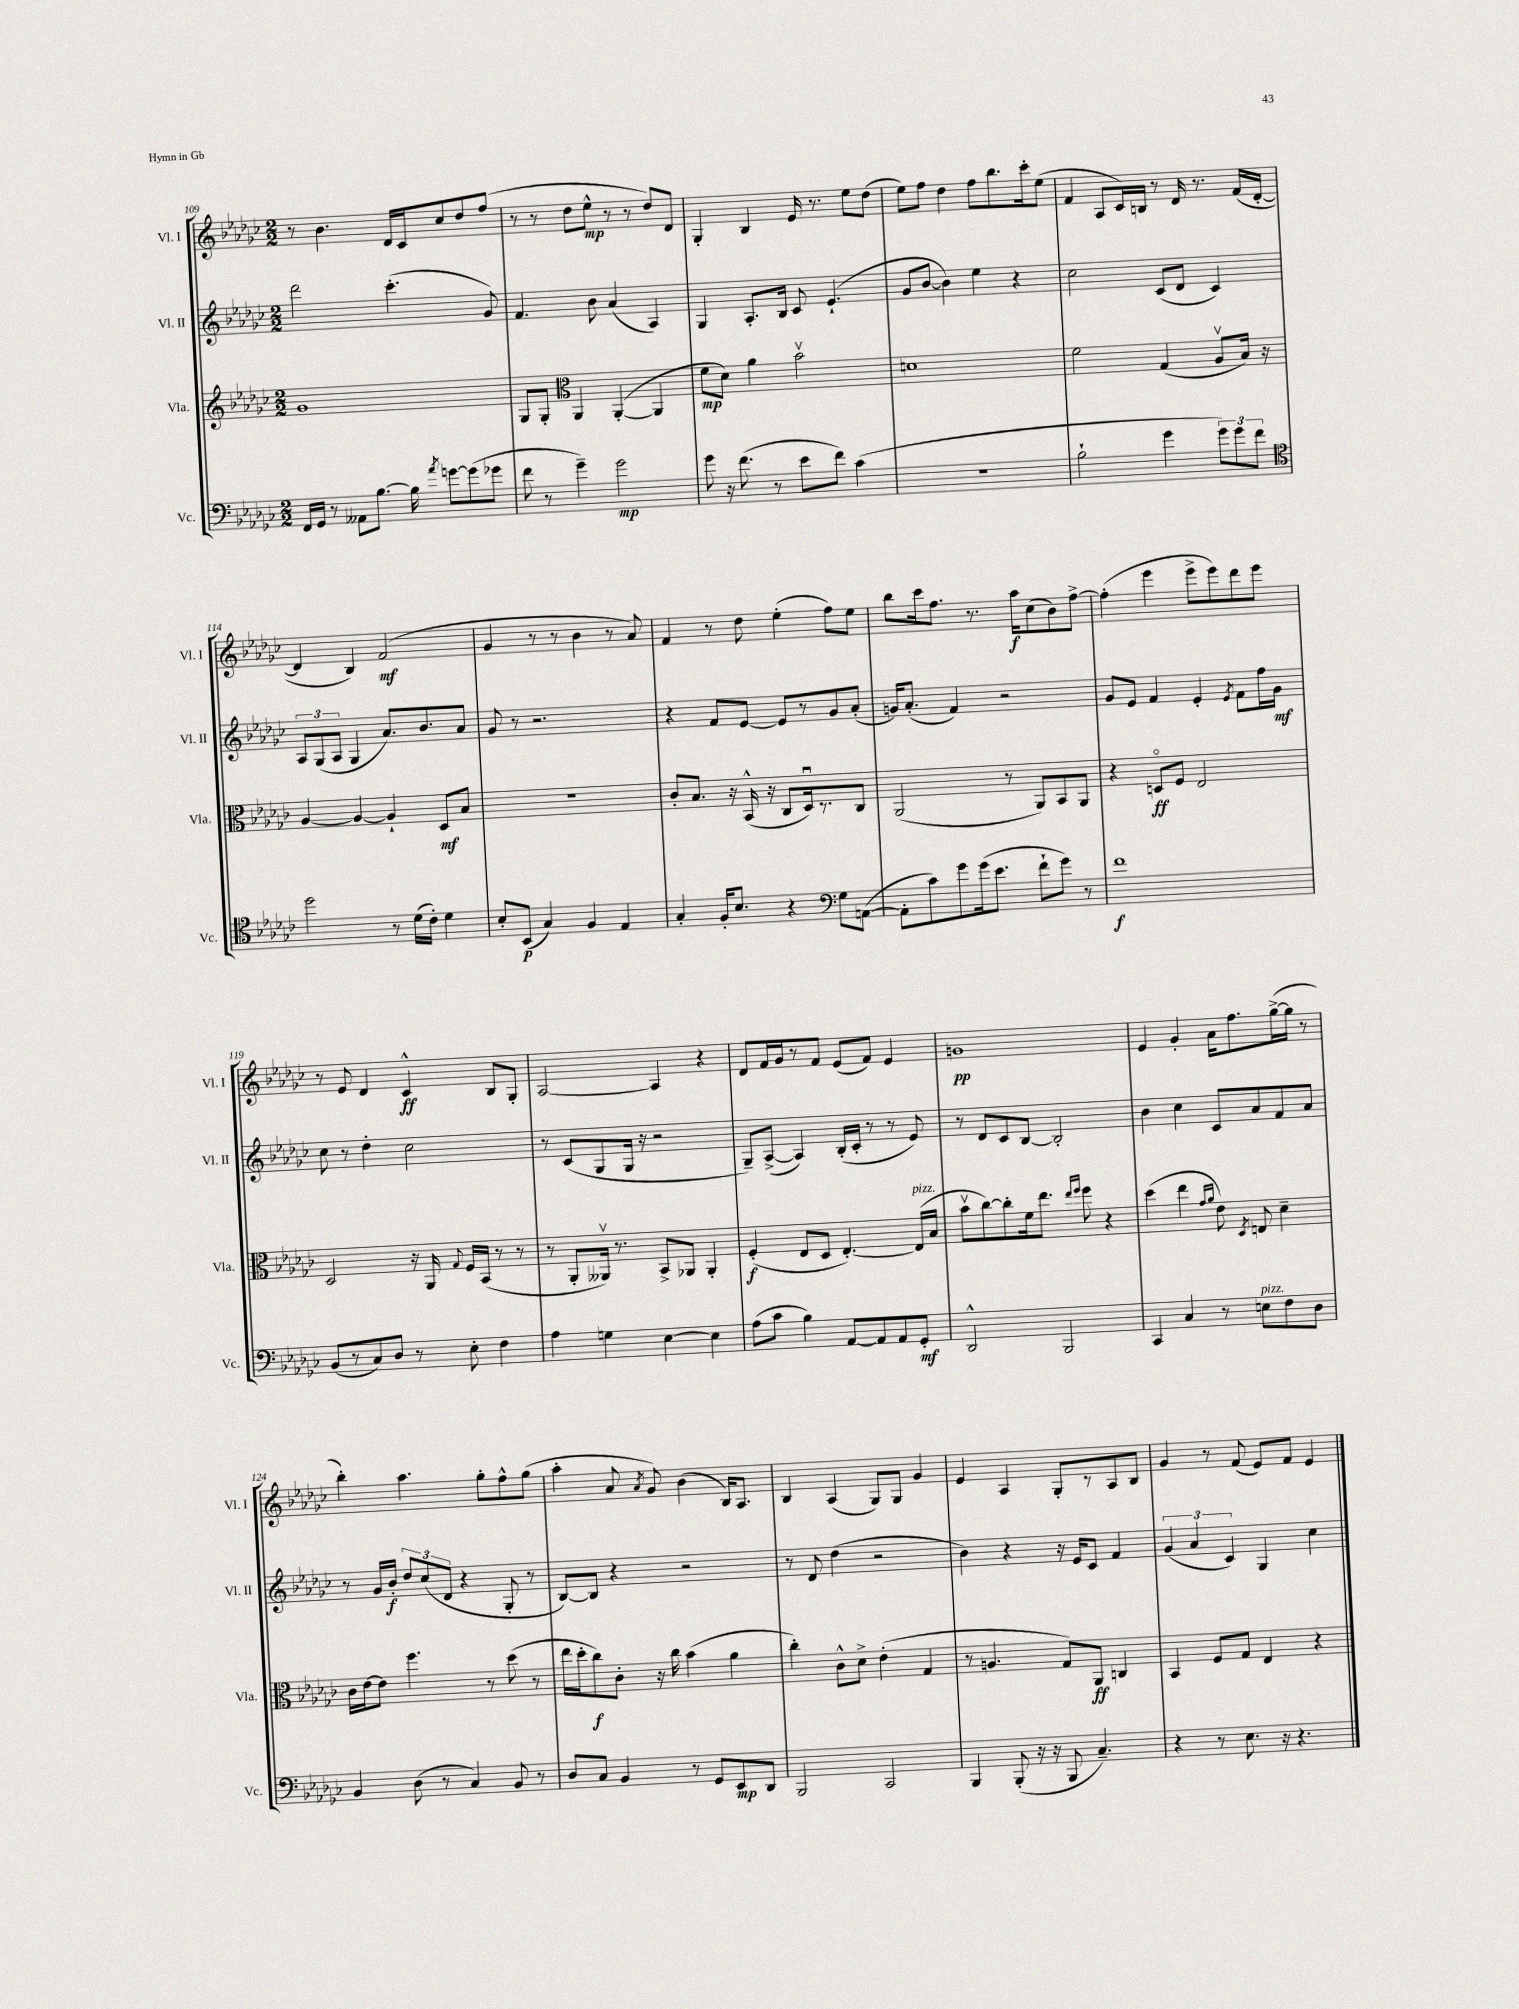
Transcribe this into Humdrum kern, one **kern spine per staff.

**kern	**kern	**kern	**kern
*staff4	*staff3	*staff2	*staff1
*clefF4	*clefG2	*clefG2	*clefG2
*k[b-e-a-d-g-c-]	*k[b-e-a-d-g-c-]	*k[b-e-a-d-g-c-]	*k[b-e-a-d-g-c-]
*M2/2	*M2/2	*M2/2	*M2/2
16FF/LL	1g-	2ddd-\	8r
16GG-/JJ	.	.	.
8r	.	.	4.b-\
8AA--\L	.	.	.
[8.B-\J	.	.	.
.	.	(4.ccc-'\	16d-/LL
16B-\]	.	.	16c-/J
8qa-/	.	.	.
[8g\L	.	.	8cc-/
(8g\]	.	.	8dd-/
8g-\J	.	8g-/)	(8ff/J
=	=	=	=
8f\	8G-/L	4.f/	8r
8r	8G-'/J	.	8r
*	*clefC3	*	*
4g-~\)	4AA-/	.	8dd-\L
.	.	8b-\	8ee-^^\J
2g-\	([4AA-'/	(4a-/	8r
.	.	.	8r
.	4AA-/]	4A-/)	8dd-/L)
.	.	.	8d-/J
=	=	=	=
8g-\	8f\L	4G-/	4G-'/
16r	8d-\J)	.	.
(8.f\	.	.	.
.	4a-\	8.A-'/L	4B-/
8r	.	.	.
.	.	16B-/Jk	.
8e-\L	2b-v\	8c-/	16e-/
.	.	.	8.r
8f\J)	.	(4.e-`/	.
(4c-\	.	.	8ee-\L
.	.	.	(8dd-\J
=	=	=	=
1r	1d	8g-/L	8ee-\L)
.	.	[8b-/J	8ff\J
.	.	4b-\])	4dd-\
.	.	4ee-\	8ff\L
.	.	.	8.bb-\
.	.	4r	.
.	.	.	16ccc-'\k
.	.	.	(8ee-\J
=	=	=	=
2B-`\	2f\	2cc-\	4f/
.	.	.	8A-/L
.	.	.	16c-/L)
.	.	.	16B/JJ
4g-\	(4G-/	(8c-/L	8r
.	.	8d-/J	16d-/
.	.	.	8.r
12g-\L)	8A-v/L	4c-/)	.
12g-\	.	.	.
.	16B-/Jk)	.	(16f/LL
12f\J	.	.	.
.	16r	.	[16d-'/JJ
=	=	=	=
*clefC4	*	*	*
2dd-\	[4A-/	12A-/L	4d-/]
.	.	(12G-/	.
.	.	12A-/J	.
.	4A-/_	4G-/	4B-/)
8r	4A-`/]	8.a-/L)	(2f/
(16d-\LL	.	.	.
16c-'\JJ)	.	8.b-/	.
4d-\	8D-/L	.	.
.	8B-/J	8a-/J	.
=	=	=	=
8B-'/L	1r	8g-/	4g-/
(8BB-/J	.	8r	.
4G-/)	.	2.r	8r
.	.	.	8r
4F/	.	.	4b-\
4E-/	.	.	8r
.	.	.	8a-/)
=	=	=	=
4G-'/	8c-'/L	4r	4f/
.	8.B-/J	.	.
16F'/LK	.	8f/L	8r
8.B-/J	16r	.	.
.	(16BB-^^/	[8e-/J	8dd-\
.	16r	.	.
4r	8C-/L	8e-/]L	(4ee-'\
.	16D-u/k)	8r	.
.	8.r	.	.
*clefF4	*	*	*
8G-\L	.	8g-/	8ff\L)
([8AA\J	8C-/J	(8a-'/J	8ee-\J
=	=	=	=
8AA'\]L	(2AA-/	16g/LK)	8bb-\L
.	.	(8.a-'/J	.
8c-\)	.	.	16ccc-\k
.	.	.	8.ff\J
8g-\	.	4f/)	.
(16g-\k	.	.	8.r
8.e-\J	.	.	.
.	8r	2r	.
.	.	.	16aa-\LK
8f`\L	8AA-/L)	.	(8cc-\
8g-\J)	8BB-/	.	8b-\)
8r	8AA-/J	.	[8ff^\J
=	=	=	=
1f	4r	8g-/L	(4ff'\]
.	.	8e-/J	.
.	8Do/L	4f/	4eee-\
.	8F/J	.	.
.	2E-/	4e-'/	8eee-^\L
.	.	.	8eee-\)
.	.	8qe-/	.
.	.	8f\L	8ddd-\
.	.	16ff\L	8eee-\J
.	.	16g-\JJ	.
=	=	=	=
(8BB-/L	2D-/	8cc-\	8r
8r	.	8r	8e-/
8C-/)	.	4dd-'\	4d-/
8D-/J	.	.	.
8r	16r	2cc-\	4c-^^/
.	16AA-/	.	.
.	8qqG-/	.	.
8E-'\	16F/LL	.	.
.	(16BB-/JJ	.	.
4F\	8r	.	8B-/L
.	8r	.	8G-'/J
=	=	=	=
4A-\	8r	8r	[2A-/
.	8AA-'/L	(8c-/L	.
4G\	16AA--v/Jk)	8G-/	.
.	8.r	.	.
.	.	16G-/Jk	.
.	.	16r	.
[4E-\	8BB-^/L	2r	4A-/]
.	8AA-/J	.	.
4E-\]	4AA-'/	.	4r
=	=	=	=
(8A-\L	(4F'/	8G-~/L)	8d-/L
8c-\J	.	([8A-^/J	16f/L
.	.	.	16g-/J
4B-\)	8E-/L	4A-/])	8r
.	8D-/J	.	8f/J
[8AA-/L	[4.E-'/)	(16B-'/LL	(8e-/L
.	.	16c-'/JJ	.
8AA-/]	.	8r	8f/J)
8AA-/	.	8r	4e-/
8GG-'/J	(16E-/]LL	8e-/)	.
.	16B-/JJ	.	.
=	=	=	=
2DD-^^/	8b-v\L	8r	1g
.	[8cc-\)	8d-/L	.
.	8cc-'\]	8c-/	.
.	16f\k	[8B-/J	.
.	8.ee-\J	.	.
2BBB-/	.	2B-'/]	.
.	16qqee-/LL	.	.
.	16qqff/JJ	.	.
.	8ff\	.	.
.	4r	.	.
=	=	=	=
4CC-/	(4dd-\	4b-\	4e-/
4C-/	4ee-\	4cc-\	4g-'/
.	16qqg-/LL	.	.
.	16qqa-/JJ	.	.
8r	8e-\)	8c-/L	16a-\LK
.	.	.	8.ff\
.	8qD-/	.	.
8E\L	8E/	8a-/	.
8F\	4d-~\	8f/	([16gg-^\L
.	.	.	16gg-\]JJ
8D-\J	.	8a-/J	8r
=	=	=	=
4BB-/	16c-\LL	8r	4bb-'\)
.	[16e-\J	.	.
.	8e-\]J	16g-/LL	.
.	.	16b-'/JJ	.
(8D-\	4.ff\	12dd-/L	4.aa-\
.	.	(12cc-/	.
8r	.	.	.
.	.	12d-/J	.
4C-/)	.	4r	.
.	8r	.	8gg-'\L
8BB-/	(8dd-\	8G-'/	8ff^^\
8r	8r	8r	(8gg-\J
=	=	=	=
8D-/L	16ee-\LL	[8B-/L)	4aa-'\
.	16dd-'\J	.	.
8C-/J	8cc-\)	8B-/]J	.
4BB-/	8c-'\J	4r	8a-/
.	.	.	8qa-/
.	16r	.	8g-/)
.	16cc-\	.	.
8r	(4b-\	2r	(4b-\
8GG-/L	.	.	.
8EE-/	4a-\	.	16B-/LK)
.	.	.	8.A-/J
8DD-/J	.	.	.
=	=	=	=
2BBB-/	4cc-'\)	8r	4B-/
.	.	8d-/	.
.	8c-^^\L	(4dd-\	(4A-/
.	8d-^\J	.	.
2CC-/	(4e-'\	2r	8G-/L)
.	.	.	8G-/J
.	4G-/	.	4g-/
=	=	=	=
4BBB-/	8r	4b-\)	4e-/
.	4.A/	.	.
(8BBB-'/	.	4r	4A-/
16r	.	.	.
16r	.	.	.
8BBB-/	8G-/L)	16r	8G-'/L
.	.	16e-/LK	.
4.C-~/)	8AA-/J	8c-/J	8r
.	4C/	4f/	8A-/
.	.	.	8B-/J
=	=	=	=
4r	4BB-/	(6g-/	4g-/
.	.	6a-/	.
8r	8F/L	.	8r
.	.	6c-/)	.
8.E-\	8G-/J	.	(8f/
.	4E-/	4G-/	8e-/L)
16r	.	.	.
4.r	.	.	8f/J
.	4r	4cc-\	4e-/
==	==	==	==
*-	*-	*-	*-
